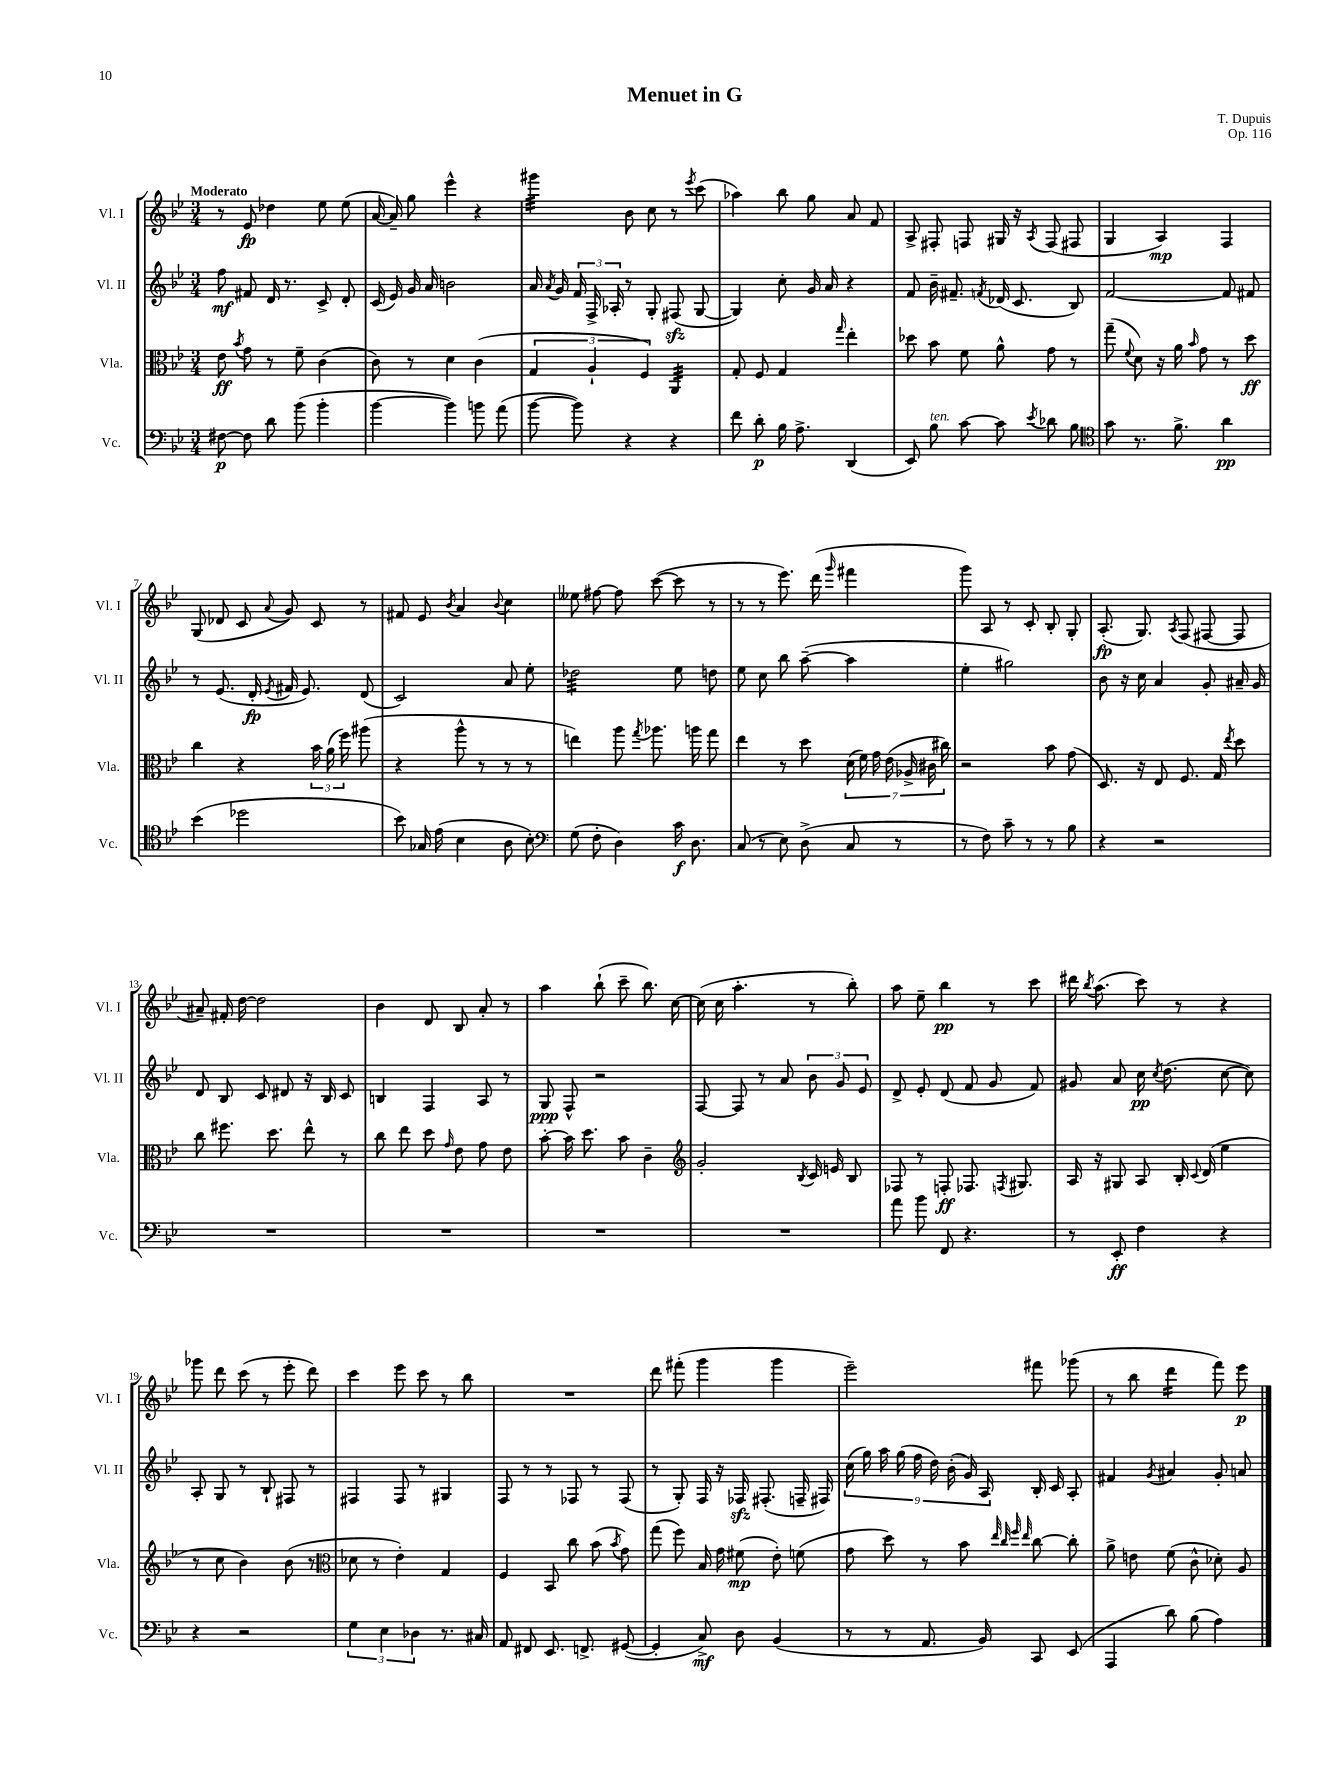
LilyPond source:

\header { title = "Menuet in G" composer = "T. Dupuis" opus = "Op. 116" }
<<
\new StaffGroup <<
\new Staff = "s0" \with { instrumentName = "Vl. I" shortInstrumentName = "Vl. I" } {
    \clef treble \key bes \major \numericTimeSignature \time 3/4 \tempo "Moderato"
    \autoBeamOff r8 ees'8\fp des''4 ees''8 ees''8( |
    a'16~ a'16--) g''8 ees'''4-^ r4 |
    gis'''4:32 bes'8 c''8 r8 \acciaccatura { ees'''8 } c'''8( |
    aes''4) bes''8 g''8 a'8 f'8 |
    a8-> fis8-. f8 gis16 r16 \acciaccatura { a8 } f8( fis8 |
    g4 a4\mp) f4 |
    g8( des'8 c'8 \appoggiatura { a'8 } g'8) c'8 r8 |
    fis'8 ees'8 \acciaccatura { bes'8 } a'4 \appoggiatura { bes'8 } c''4 |
    eeses''8 fis''8~ fis''8 c'''8~( c'''8 r8 |
    r8 r8 ees'''8.) d'''16( \grace { g'''16 } fis'''4 |
    g'''8) a8 r8 c'8-. bes8-. g8-. |
    a8.-.\fp( g8.) \acciaccatura { a8 } f8( fis8~ fis8 |
    ais'8--) fis'16-. d''16~ d''2 |
    bes'4 d'8 bes8 a'8-. r8 |
    a''4 bes''8-!( c'''8-- bes''8.) c''16~ |
    c''16( c''16 a''4.-. r8 bes''8-.) |
    a''8 ees''8-- bes''4\pp r8 c'''8 |
    dis'''16 \acciaccatura { bes''8 } a''8.( c'''8) r8 r4 |
    ges'''8 d'''8 c'''8( r8 ees'''8-. d'''8) |
    c'''4 ees'''8 c'''8 r8 bes''8 |
    R2. |
    d'''8 fis'''8-.( g'''4 g'''4 |
    ees'''2--) fis'''8 ges'''8( |
    r8 bes''8 d'''4:16 f'''8) ees'''8\p \bar "|." |
}
\new Staff = "s1" \with { instrumentName = "Vl. II" shortInstrumentName = "Vl. II" } {
    \clef treble \key bes \major \numericTimeSignature \time 3/4
    \autoBeamOff f''8\mf fis'8 d'16 r8. c'8-> d'8-. |
    c'16( ees'16) g'16 a'16 b'2 |
    a'16 \acciaccatura { a'8 } g'16 \tuplet 3/2 { f'16 f16-> aes16-. } r8 g8-. fis8\sfz( g8~ |
    g4) c''8-. g'16 a'16 r4 |
    f'8 bes'16-- fis'8.-- \acciaccatura { f'8 } des'16( c'8. bes8) |
    f'2~ f'8 fis'8 |
    r8 ees'8.( d'16-.\fp \acciaccatura { ees'8 } fis'16 ees'8.) d'8( |
    c'2) a'8 ees''8-. |
    des''2:32 ees''8 d''8 |
    ees''8 c''8 bes''8 a''8~--( a''4 |
    ees''4-. gis''2) |
    bes'8 r16 c''16 a'4 g'8-. ais'16-- g'16 |
    d'8 bes8 c'8 dis'8 r16 bes16 c'8 |
    b4 f4 a8 r8 |
    g8\ppp f8-^ r2 |
    f8~ f8 r8 a'8 \tuplet 3/2 { bes'8 g'8 ees'8 } |
    d'8-> ees'8-. d'8( f'8 g'8 f'8) |
    gis'8 a'8 c''16\pp \acciaccatura { c''8 } d''8.( c''8~ c''8) |
    a8-. g8 r8 bes8-! fis8 r8 |
    fis4 fis8 r8 gis4 |
    f8 r8 r8 fes8 r8 fes8( |
    r8 g8-.) f16 r16 fes16\sfz fis8.-.( f16-- fis16) |
    \tuplet 9/8 { c''16( g''16) a''16 g''16( f''16 d''16) bes'16-.( g'16) a16 } bes16-. c'16 a8-. |
    fis'4 \acciaccatura { g'8 } ais'4 g'8-. a'8 \bar "|." |
}
\new Staff = "s2" \with { instrumentName = "Vla." shortInstrumentName = "Vla." } {
    \clef alto \key bes \major \numericTimeSignature \time 3/4
    \autoBeamOff ees'8\ff \acciaccatura { bes'8 } g'8 r8 f'8-- c'4( |
    c'8) r8 d'4 c'4( |
    \tuplet 3/2 { g4 a4-! f4) } a,4:32 |
    g8-. f8 g4 \grace { g''16 } ees''4-. |
    des''8 bes'8 f'8 a'8-^ g'8 r8 |
    g''8--( \appoggiatura { f'8 } d'8) r16 a'16 \grace { bes'16 } g'8 r8 d''8\ff |
    c''4 r4 \tuplet 3/2 { bes'16 a'16( f''16) } ais''8( |
    r4 a''8-^ r8 r8 r8 |
    e''4) a''8 \acciaccatura { g''8 } aes''8. a''16 g''8 |
    ees''4 r8 d''8 \tuplet 7/4 { d'16( f'16) g'16 ees'16( aes16-> cis'16 cis''16) } |
    r2 bes'8 g'8( |
    d8.) r16 ees8 f8. g16 \acciaccatura { ees''8 } d''8 |
    c''8 fis''8. d''8. ees''8-^ r8 |
    c''8 ees''8 d''8 \grace { g'16 } ees'8 g'8 ees'8 |
    bes'8~-. bes'16 d''8. bes'8 c'4-- |
    \clef treble g'2-. \acciaccatura { bes8 } c'16 e'16 bes8 |
    fes8 r8 f8-.\ff fes8. \acciaccatura { f8 } gis8. |
    a16 r16 gis8 a8 bes16-. \appoggiatura { c'8 } d'16( ees''4 |
    r8 c''8 bes'4) bes'8( r8 |
    \clef alto des'8 r8 ees'4-.) g4 |
    f4 bes,8 c''8 bes'8( \acciaccatura { bes'8 } g'8) |
    g''8( f''8) bes16 g'16 fis'8\mp( ees'8-.) f'8( |
    g'8 d''8) r8 bes'8 \grace { ees''32 c''32 f''32 ees''32 } c''8~ c''8-. |
    a'8-> e'8 f'8( c'8-^ des'8-.) a8 \bar "|." |
}
\new Staff = "s3" \with { instrumentName = "Vc." shortInstrumentName = "Vc." } {
    \clef bass \key bes \major \numericTimeSignature \time 3/4
    \autoBeamOff fis8~\p fis8 d'8 bes'8( bes'4-. |
    bes'4~ bes'4) b'8 a'8( |
    bes'8~ bes'8) r4 r4 |
    f'8 d'8-.\p bes16 a8.-> d,4( |
    ees,8) bes8^\markup { \italic "ten." } c'8~ c'8 \acciaccatura { ees'8 } des'8 bes8 |
    \clef tenor g'8 r8. f'8.-> a'4\pp |
    bes'4( des''2 |
    bes'8) ges16 ees'16( bes4 a8 bes8-.) |
    \clef bass g8( f8-. d4) c'16\f d8. |
    c8( r8 ees8) d8->( c8 r8 |
    r8 f8) c'8-- r8 r8 bes8 |
    r4 r2 |
    R2. |
    R2. |
    R2. |
    R2. |
    a'8 bes'8 f,8 r4. |
    r8 ees,8-.\ff f4 r4 |
    r4 r2 |
    \tuplet 3/2 { g4 ees4 des4 } r8. cis16 |
    a,8 fis,8 ees,8. f,8.-> gis,8~( |
    gis,4-. c8->\mf) d8 bes,4( |
    r8 r8 a,8. bes,16) c,8 ees,8( |
    a,,4 d'8) bes8( a4) \bar "|." |
}
>>
>>
